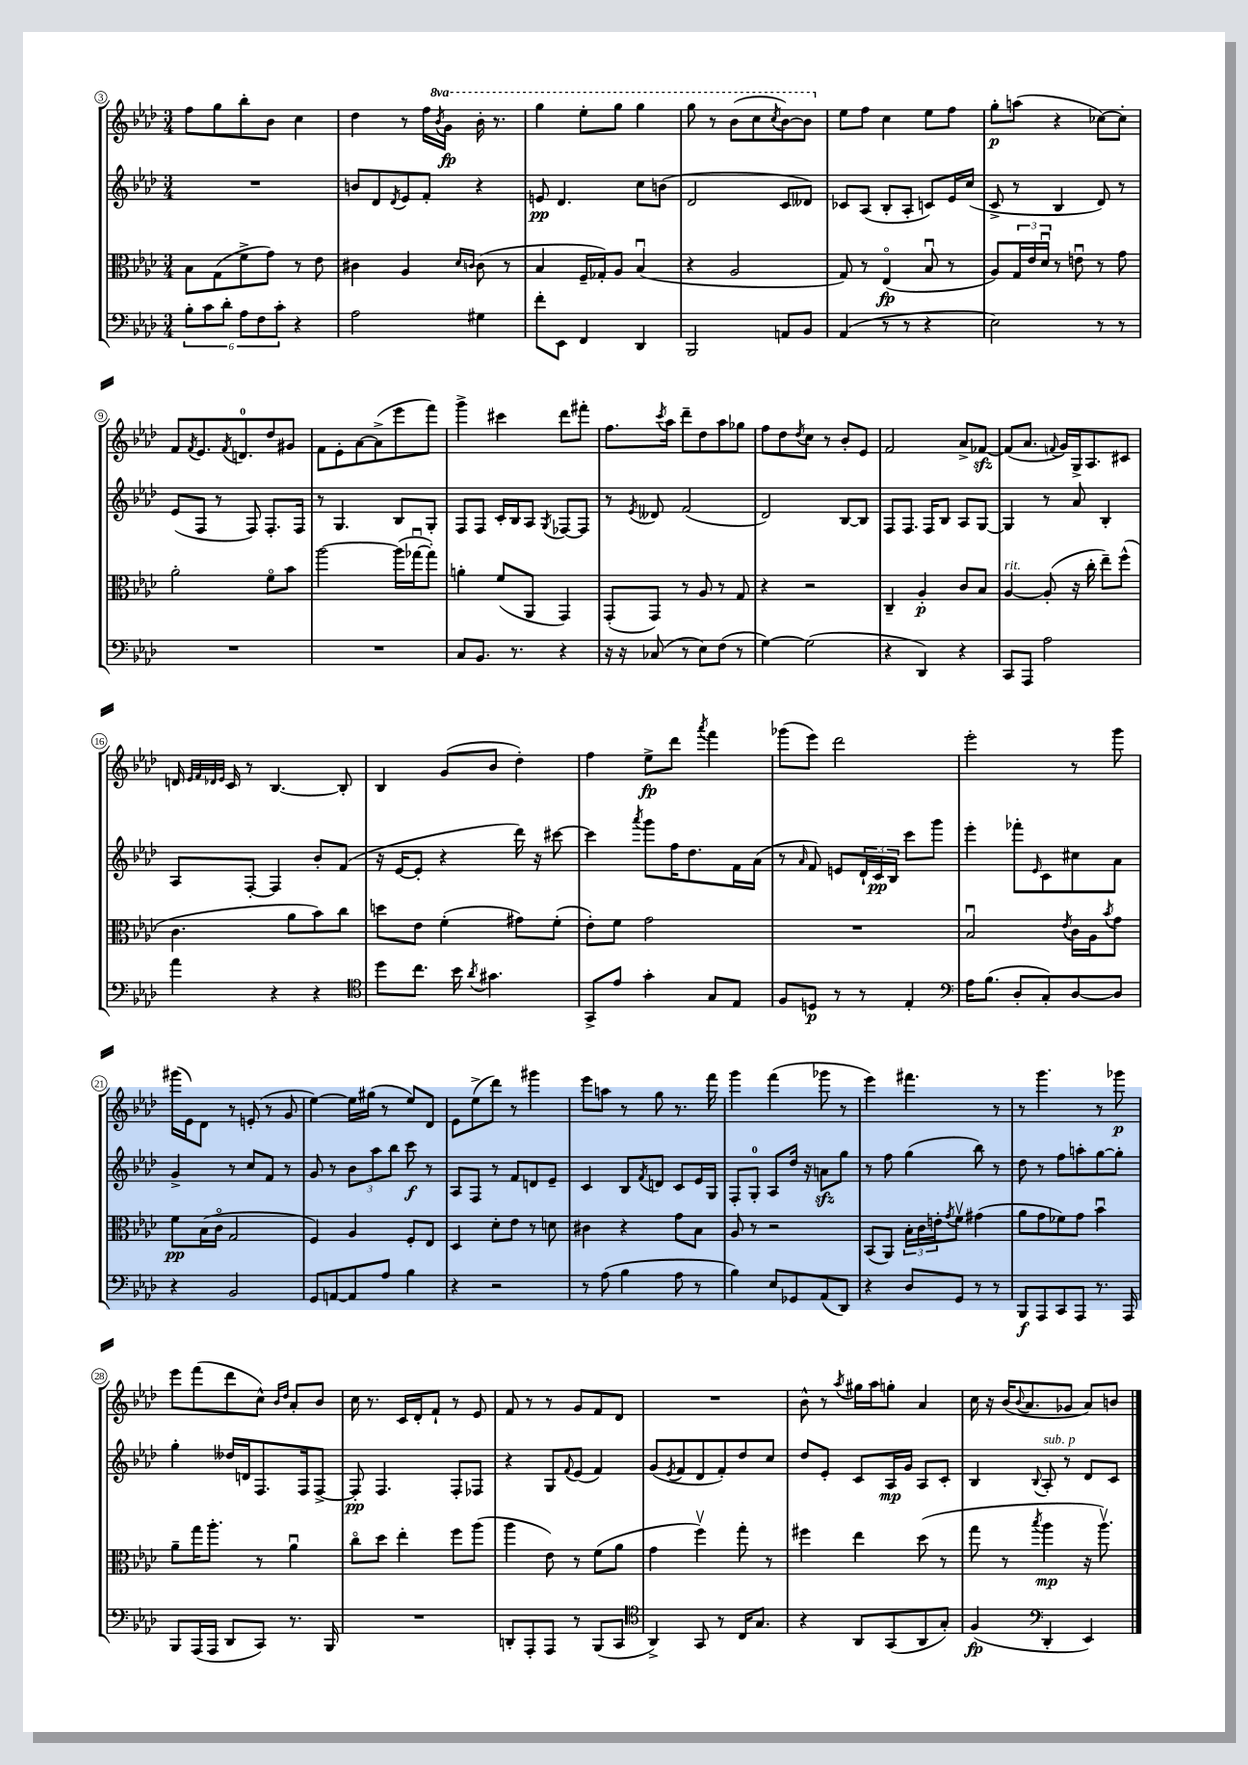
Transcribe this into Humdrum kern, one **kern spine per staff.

**kern	**kern	**kern	**kern
*staff4	*staff3	*staff2	*staff1
*clefF4	*clefC3	*clefG2	*clefG2
*k[b-e-a-d-]	*k[b-e-a-d-]	*k[b-e-a-d-]	*k[b-e-a-d-]
*M3/4	*M3/4	*M3/4	*M3/4
12B-'	8B-	2.r	8ff
12c	.	.	.
.	(8G	.	8gg
12d-'	.	.	.
12A-	8f^	.	8bb-'
12F	.	.	.
.	8g)	.	8b-
12c'	.	.	.
4r	8r	.	4cc
.	8e-	.	.
=	=	=	=
2A-	4c#	8b	4dd-
.	.	8d-	.
.	.	8qd-	.
.	4A-	8e-	8r
.	.	8f'	16ff
.	.	.	8qbb-
.	.	.	16gg
.	16qqd-	.	.
.	16qqc	.	.
4G#	(8c	4r	16bb-'
.	.	.	8.r
.	8r	.	.
=	=	=	=
8f'	4B-	8e	4ggg
8EE-	.	4.d-	.
4FF	16F~	.	8eee-'
.	16G-')	.	.
.	8A-	.	8ggg
4DD-	(4B-u	8cc	4ggg
.	.	(8b	.
=	=	=	=
2BBB-	4r	2d-	8ggg
.	.	.	8r
.	2A-	.	(8bb-
.	.	.	8ccc
.	.	.	8qccc
8AA	.	8c	[8bb-)
8BB-	.	8d--)	8bb-]
=	=	=	=
(4AA-	8G)	8c-	8ee-
.	8r	(8A-	8ff
8r	(4E-o	8B-'	4cc
8r	.	8A-'	.
4r	8B-u	8c)	8ee-
.	8r	16e-	8ff
.	.	(16cc	.
=	=	=	=
2E-)	8A-)	8c^	8gg'
.	24G	8r	(8aa
.	24e-	.	.
.	24d-u	.	.
.	8r	4B-	4r
.	8eu	.	.
8r	8r	8d-)	[8cc-)
8r	8g	8r	8cc-']
=	=	=	=
2.r	2a-'	(8e-	8f
.	.	.	8qf
.	.	8F	8.e-
.	.	8r	.
.	.	.	8qf
.	.	.	8.d
.	.	8F)	.
.	8fo	8.F'	8dd-
.	8b-	.	8g#
.	.	16F	.
=	=	=	=
2.r	[2aa-	8r	8f
.	.	4.G	8e-'
.	.	.	[8a-
.	.	.	(8a-^]
.	(16aa-]	8B-	8eee-
.	[16gg-u	.	.
.	8gg-'])	8G'	8fff)
=	=	=	=
8C	4a'	8F	4ggg^
8.BB-	.	8F	.
.	(8f	16c'	4ccc#
8.r	.	16B-	.
.	8AA-	8A-	.
.	.	8qG	.
4r	4GG)	[8F-	8ddd-
.	.	8F-]	8fff#'
=	=	=	=
16r	(8GG'	8r	8.ff
16r	.	.	.
.	.	8qe-	.
(8C-	8GG)	8d--	.
.	.	.	8qccc
.	.	.	16aa-
8r	8r	(2f	8ddd-~
8E-)	8A-	.	8dd-
(8F	8r	.	8aa-
8r	8G	.	8gg-
=	=	=	=
[4G)	4r	2d-)	8ff
.	.	.	8dd-
.	.	.	8qdd-
(2G]	2r	.	8cc
.	.	.	8r
.	.	[8B-	8b-'
.	.	8B-]	8e-
=	=	=	=
4r	4C~	8F	2f
.	.	8.F	.
4DD-)	4A-'	.	.
.	.	16F	.
.	.	8B-	.
4r	8c	8A-	8a-^
.	8B-	[8G	[8f-
=	=	=	=
8CC	[4A-	4G]	(8f-]
8AAA-	.	.	8.a-
2A-	(8A-']	8r	.
.	.	.	8qqf
.	.	.	16g)
.	16r	8a-	16G^
.	16cc'	.	8.A-
.	8ee-~)	4B-'	.
.	(8ff^^	.	8c#
=	=	=	=
4a-	4.c	8A-	16d
.	.	.	32qqe-
.	.	.	32qqf
.	.	.	32qqd-
.	.	.	32qqe-
.	.	.	16c
.	.	[8F'	8r
4r	.	4F]	[4.B-
.	8a-	.	.
4r	8b-)	8b-'	.
.	8cc	(8f	8B-']
=	=	=	=
*clefC4	*	*	*
8dd-	8dd	16r	4B-
.	.	[16e-	.
8.cc	8e-	8e-']	.
.	(4f'	4r	(8g
16b-	.	.	.
8qa-	.	.	.
4.g#	.	.	8b-
.	8g#)	16ddd-)	4dd-')
.	.	16r	.
.	(8f'	[8ccc#	.
=	=	=	=
8GG^	8e-')	4ccc#]	4ff
8e-	8f	.	.
.	.	8qaaa-	.
4g'	2g	8ggg	8ee-^
.	.	16ff	8ddd-
.	.	8.dd-	.
.	.	.	8qaaa-
8G	.	.	4fff
8E-	.	16f	.
.	.	(16a-	.
=	=	=	=
8F	2.r	8r	(8ggg-
.	.	16qqa-	.
8D	.	8f)	8eee-)
8r	.	8e	2ddd-
8r	.	24d-`	.
.	.	24c	.
.	.	24B-	.
4E-'	.	8ccc	.
.	.	8ggg	.
=	=	=	=
*clefF4	*	*	*
16A-	2B-u	4eee-'	2eee-'
(8.B-	.	.	.
8D-'	.	8fff-'	.
.	.	16qqe-	.
8C')	.	8c	.
.	8qe-	.	.
[8D-	16c	8cc#	8r
.	16A-	.	.
.	8qb-	.	.
8D-]	8g	8a-	8ggg
=	=	=	=
4r	8f	4g^	(16ggg#
.	.	.	16e-)
.	(16B-	.	8d-
.	16co	.	.
2BB-	2G	8r	8r
.	.	8cc	(8e'
.	.	8f	8r
.	.	8r	8g
=	=	=	=
8GG	4F)	8g	[4ee-)
[8AA	.	8r	.
8AA]	4A-	12b-	16ee-]
.	.	.	(16gg#
.	.	12aa-	.
8A-	.	.	8r
.	.	12bb-	.
4B-	8F'	8ccc	8ee-)
.	8E-	8r	8d-
=	=	=	=
4r	4D-	8A-	8e-
.	.	8F	(8ee-^
2r	8d-'	8r	8ddd-)
.	8e-	8f	8r
.	8r	8d	4ggg#
.	8d	8e-~	.
=	=	=	=
8r	4c#	4c	8eee-
(8A-	.	.	8aa
4B-	4r	8B-	8r
.	.	8qf	.
.	.	8d	8gg
8A-	8g	8c	8.r
8r	8B-	16e-	.
.	.	16G	16fff
=	=	=	=
4B-)	8A-	8F'	4ggg
.	8r	8G'	.
8E-	2r	8A-	(4fff
8GG-	.	16dd-	.
.	.	16r	.
(8AA-	.	8a	8ggg-
8DD-)	.	8gg	8r
=	=	=	=
4r	(8BB-	8r	4eee-)
.	8AA-)	8ff	.
8D-	24B-'	(4gg	4.fff#
.	24c	.	.
.	24e'	.	.
.	8qg	.	.
8GG	8fv	.	.
8r	(4g#	8bb-)	.
8r	.	8r	8r
=	=	=	=
8BBB-	8a-	8dd-	8r
8AAA-	8g	8r	4.ggg
8CC	8f-)	8ff	.
8AAA-	8g	8aa'	.
8.r	4b-u	[8gg	8r
.	.	8gg']	8ggg-
16AAA-	.	.	.
=	=	=	=
8BBB-	8a-~	4gg'	8eee-
(16AAA-	16gg	.	(8fff
16AAA-	8.aa-'	.	.
8DD-	.	16dd--	8ddd-
.	.	16d	.
8CC)	8r	8.F	8cc^^)
.	.	.	16qqb-
.	.	.	16qqdd-
8.r	4a-u	.	8a-'
.	.	16F	.
.	.	[8F^	8b-
16BBB-	.	.	.
=	=	=	=
2.r	8cco	8F']	16cc
.	.	.	8.r
.	8dd-	4.F	.
.	4ee-'	.	16c
.	.	.	16d-'
.	.	.	8f`
.	8ff	8F'	8r
.	(8aa-	8F-	8e-
=	=	=	=
8DD'	4aa-	4r	8f
8AAA-'	.	.	8r
8AAA-	8e-)	8G	8r
.	.	8qqf	.
8r	8r	(8e-	8g
(8BBB-	(8f	4f)	8f
8CC	8a-	.	8d-
=	=	=	=
*clefC4	*	*	*
4AA-^)	4g	(8g	2.r
.	.	8qe-	.
.	.	8f	.
8GG	4ffv)	8d-	.
8r	.	8f')	.
16C	8gg'	8dd-	.
8.G	.	.	.
.	8r	8cc	.
=	=	=	=
4r	4ff#	8dd-	8b-^^
.	.	8e-'	8r
.	.	.	8qaa-
8AA-	4ee-	8c	16gg#
.	.	.	16aa-
(8GG	.	16A-	8gg'
.	.	16g	.
8AA-	(8dd-	8A-	4a-
8G')	8r	8c'	.
=	=	=	=
(4F	8gg	4B-	16cc
.	.	.	16r
.	8r	.	(16b-
.	.	.	8qqb-
.	.	.	8.a-
*clefF4	*	*	*
.	8qbb-	8qqB-	.
4DD-'	4aa-	8A-'	.
.	.	8r	8g-
4EE-)	16r	8d-	8a-)
.	8.aa-v)	.	.
.	.	8c	8b
==	==	==	==
*-	*-	*-	*-
